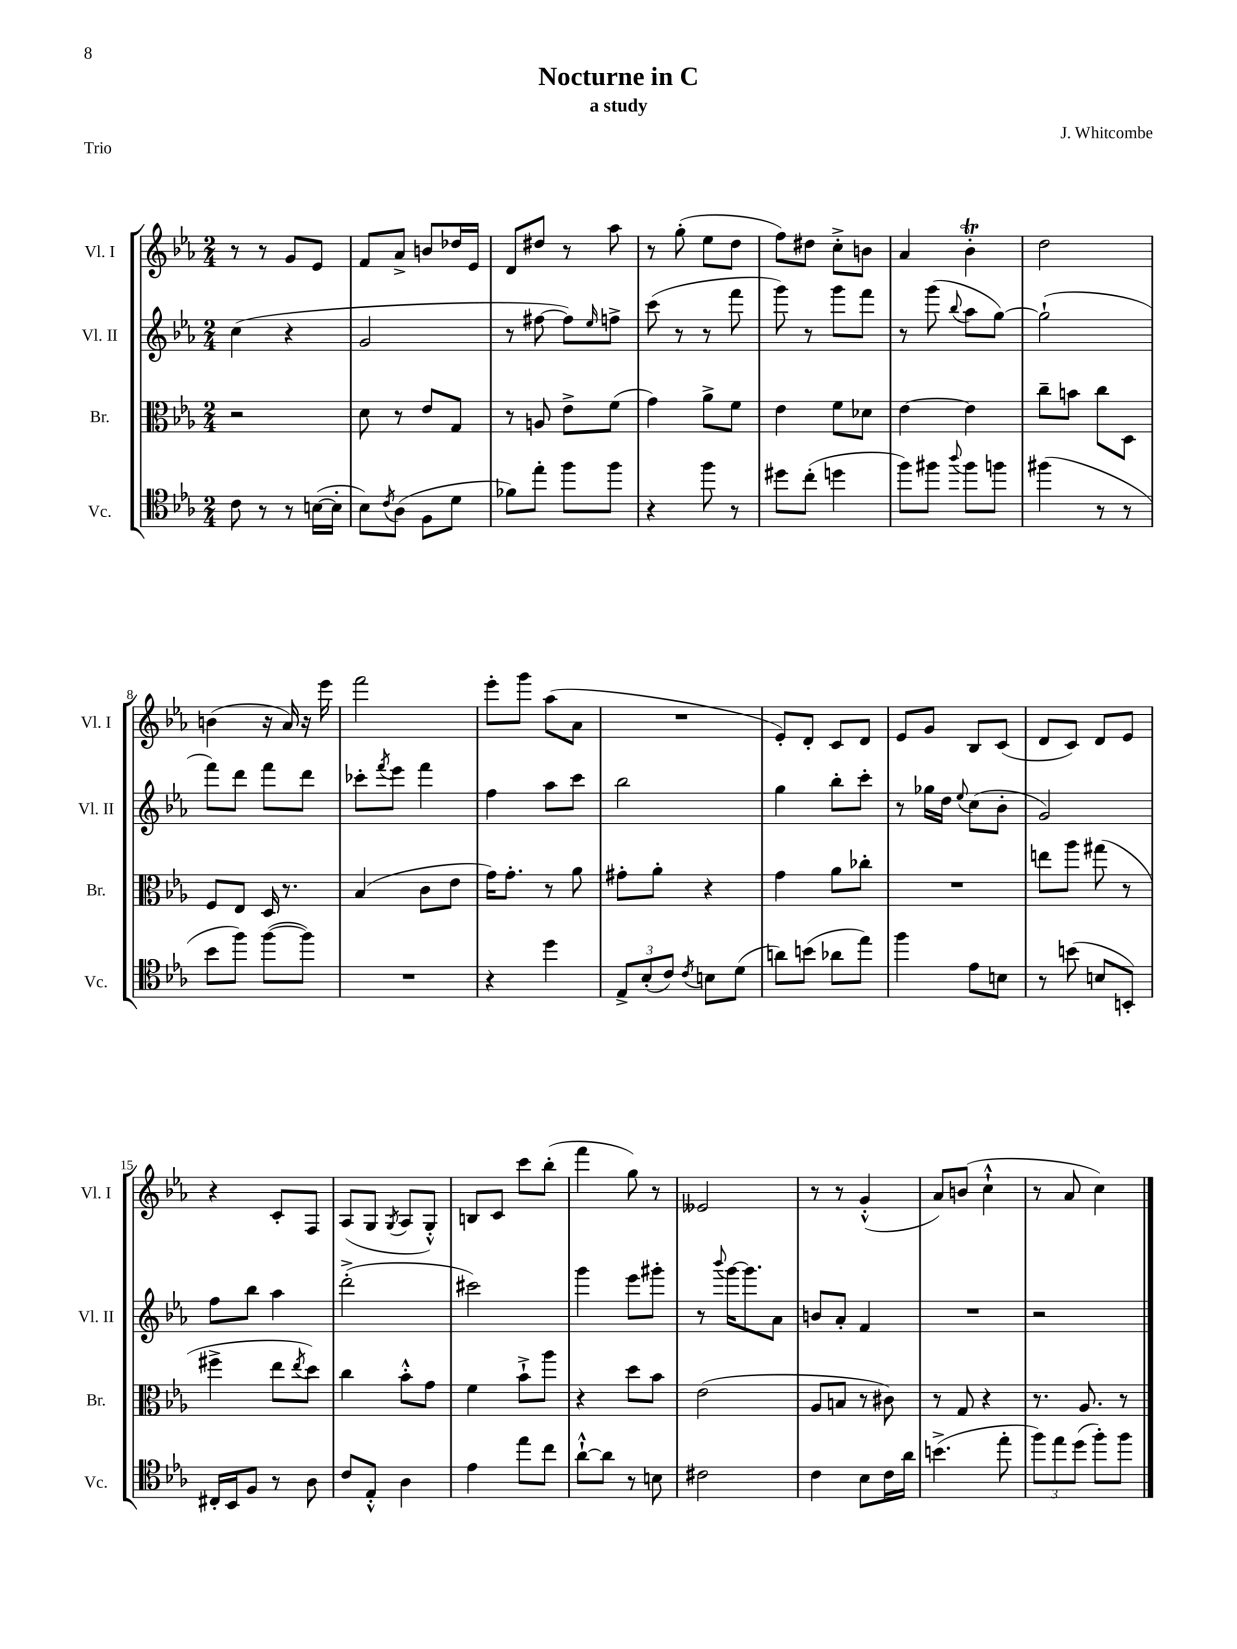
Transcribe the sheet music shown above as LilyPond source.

\header { title = "Nocturne in C" composer = "J. Whitcombe" subtitle = "a study" piece = "Trio" }
<<
\new StaffGroup <<
\new Staff = "s0" \with { instrumentName = "Vl. I" shortInstrumentName = "Vl. I" } {
    \clef treble \key ees \major \numericTimeSignature \time 2/4
    r8 r8 g'8 ees'8 |
    f'8 aes'8-> b'8 des''16 ees'16 |
    d'8 dis''8 r8 aes''8 |
    r8 g''8-.( ees''8 d''8 |
    f''8) dis''8 c''8-.-> b'8 |
    aes'4 bes'4-.\trill |
    d''2 |
    b'4( r16 aes'16) r16 ees'''16 |
    f'''2 |
    ees'''8-. g'''8 aes''8( aes'8 |
    R2 |
    ees'8-.) d'8-. c'8 d'8 |
    ees'8 g'8 bes8 c'8( |
    d'8 c'8) d'8 ees'8 |
    r4 c'8-. f8 |
    aes8( g8 \acciaccatura { g8 } aes8 g8-.-^) |
    b8 c'8 c'''8 bes''8-.( |
    f'''4 g''8) r8 |
    eeses'2 |
    r8 r8 g'4-.-^( |
    aes'8) b'8( c''4-!-^ |
    r8 aes'8 c''4) \bar "|." |
}
\new Staff = "s1" \with { instrumentName = "Vl. II" shortInstrumentName = "Vl. II" } {
    \clef treble \key ees \major \numericTimeSignature \time 2/4
    c''4( r4 |
    g'2 |
    r8 fis''8~ fis''8) \grace { ees''16 } f''8-> |
    c'''8( r8 r8 f'''8 |
    g'''8) r8 g'''8 f'''8 |
    r8 g'''8( \appoggiatura { bes''8 } aes''8 g''8~) |
    g''2-!( |
    f'''8) d'''8 f'''8 d'''8 |
    ces'''8-. \acciaccatura { f'''8 } ees'''8 f'''4 |
    f''4 aes''8 c'''8 |
    bes''2 |
    g''4 bes''8-. c'''8-. |
    r8 ges''16 d''16 \appoggiatura { ees''8 } c''8( bes'8-. |
    g'2) |
    f''8 bes''8 aes''4 |
    d'''2-.->( |
    cis'''2) |
    g'''4 ees'''8 gis'''8-. |
    r8 \appoggiatura { bes'''8 } g'''16~ g'''8. aes'8 |
    b'8 aes'8-. f'4 |
    R2 |
    r2 \bar "|." |
}
\new Staff = "s2" \with { instrumentName = "Br." shortInstrumentName = "Br." } {
    \clef alto \key ees \major \numericTimeSignature \time 2/4
    r2 |
    d'8 r8 ees'8 g8 |
    r8 a8 ees'8-> f'8( |
    g'4) aes'8-> f'8 |
    ees'4 f'8 des'8 |
    ees'4~ ees'4 |
    c''8-- b'8 c''8 d8 |
    f8 ees8 d16 r8. |
    bes4( c'8 ees'8 |
    g'16) g'8.-. r8 aes'8 |
    gis'8-. aes'8-. r4 |
    g'4 aes'8 ces''8-. |
    R2 |
    e''8 aes''8 gis''8( r8 |
    fis''4-> ees''8 \acciaccatura { ees''8 } d''8) |
    c''4 bes'8-.-^ g'8 |
    f'4 bes'8-!-> aes''8 |
    r4 d''8 bes'8 |
    ees'2( |
    aes8 b8 r8 cis'8) |
    r8 g8 r4 |
    r8. aes8. r8 \bar "|." |
}
\new Staff = "s3" \with { instrumentName = "Vc." shortInstrumentName = "Vc." } {
    \clef tenor \key ees \major \numericTimeSignature \time 2/4
    c'8 r8 r8 b16~( b16-. |
    bes8) \acciaccatura { c'8 } aes8( f8 d'8 |
    fes'8) ees''8-. f''8 f''8 |
    r4 f''8 r8 |
    dis''8 c''8-.( d''4 |
    f''8) fis''8 \appoggiatura { aes''8 } fis''8 f''8 |
    fis''4( r8 r8 |
    bes'8 f''8) f''8~( f''8) |
    R2 |
    r4 d''4 |
    \tuplet 3/2 { ees8-> bes8-.( c'8) } \acciaccatura { c'8 } b8 d'8( |
    a'8) b'8( aes'8 ees''8) |
    f''4 ees'8 b8 |
    r8 b'8( b8 b,8-.) |
    cis16-. bes,16 f8 r8 aes8 |
    c'8 ees8-.-^ aes4 |
    ees'4 ees''8 c''8 |
    aes'8~-!-^ aes'8 r8 b8 |
    cis'2 |
    c'4 bes8 c'16 aes'16 |
    b'4.->( ees''8-. |
    \tuplet 3/2 { f''8) ees''8 d''8( } f''8-.) f''8 \bar "|." |
}
>>
>>
